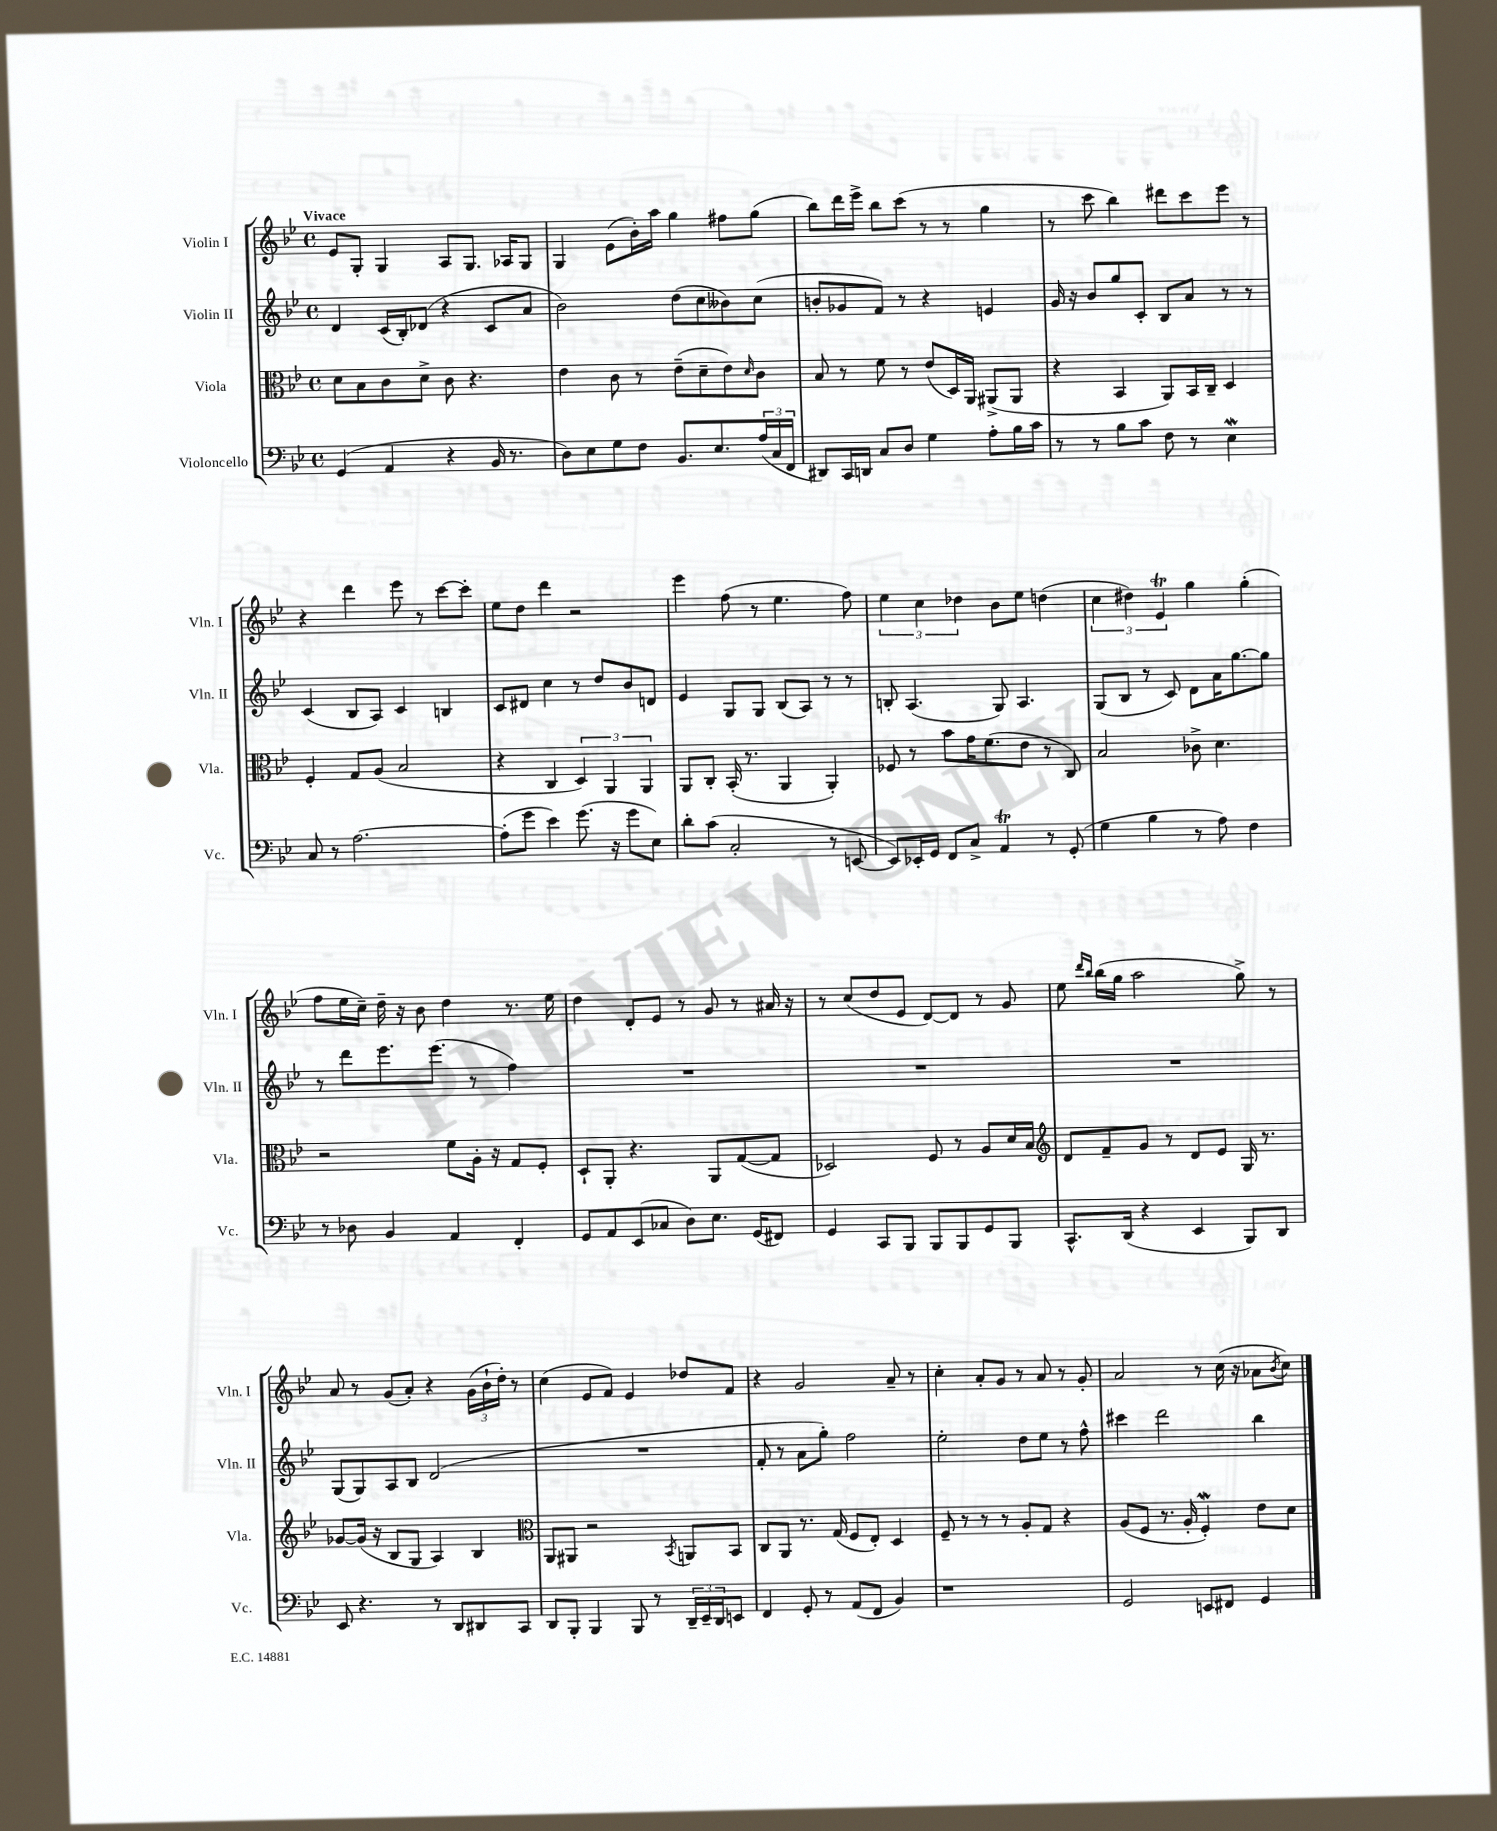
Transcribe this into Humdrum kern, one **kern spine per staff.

**kern	**kern	**kern	**kern
*staff4	*staff3	*staff2	*staff1
*clefF4	*clefC3	*clefG2	*clefG2
*k[b-e-]	*k[b-e-]	*k[b-e-]	*k[b-e-]
*M4/4	*M4/4	*M4/4	*M4/4
*met(c)	*met(c)	*met(c)	*met(c)
(4GG/	8d\L	4d/	8e-/L
.	8B-\	.	8G'/J
4AA/	8c\	(16c/LL	4G/
.	.	16B-'/J)	.
.	8d^\J	(8d-/J	.
4r	8c\	4r	8A/L
.	4.r	.	8.G/J
16BB-/	.	8c/L	.
8.r	.	.	16A-/LK
.	.	8a/J	8G/J
=	=	=	=
8D\L)	4e-\	2b-\)	4G/
8E-\	.	.	.
8G\	8c\	.	(8e-\L
8F\J	8r	.	16b-'\L)
.	.	.	16aa\JJ
8.BB-/L	(8e-~\L	(8dd\L	4gg\
.	8d~\	8cc\	.
8.E-/	.	.	.
.	8e-\)	8b--\)	8ff#\L
.	16qqd/	.	.
(24A/L	8c\J	(8cc\J	(8gg\J
24C/	.	.	.
24FF/JJ	.	.	.
=	=	=	=
8DD#/L)	8B-/	8b'/L	8bb-\L)
16CC/L	8r	8g-/	16ddd\L
16DD/JJ	.	.	16eee-^\JJ
8C/L	8f\	8f/J)	8bb-\L
8D/J	8r	8r	(8ccc\J
4G\	(8e-/L	4r	8r
.	16D/L)	.	8r
.	16AA/JJ	.	.
8A'\L	(8AA#^/L	4e/	4gg\
16B-\L	8AA#/J	.	.
16c\JJ	.	.	.
=	=	=	=
8r	4r	16g/	8r
.	.	16r	.
8r	.	8b-/L	8ccc\
8B-\L	4BB-/	8gg/	4bb-\)
8c\J	.	8c'/J	.
8F\	8AA/L)	8B-/L	8ddd#\L
8r	16BB-/L	8a/J	8ccc\
.	16C~/JJ	.	.
4E-\	4D/	8r	8eee-\J
.	.	8r	8r
=	=	=	=
8C/	4F'/	(4c/	4r
8r	.	.	.
[2.A\	8G/L	8B-/L	4ddd\
.	(8A/J	8A/J)	.
.	2B-/	4c/	8eee-\
.	.	.	8r
.	.	4B/	[8ccc\L
.	.	.	8ccc'\]J
=	=	=	=
(8A'\]L	4r	8c/L	8ee-\L
8g\J	.	8d#/J	8dd\J
4e-\)	4C/	4cc\	4ddd\
(8.g\	6D/)	8r	2r
.	.	8dd/L	.
.	6AA/	.	.
16r	.	.	.
8g\L	.	8b-/	.
.	6AA/	.	.
8E-\J)	.	8d/J	.
=	=	=	=
8d'\L	8AA/L	4e-/	4eee-\
(8c\J	8C'/J	.	.
2C'/	(16BB-'/	8G/L	(8ff\
.	8.r	.	.
.	.	8G/J	8r
.	4AA/	(8B-/L	4.ee-\
.	.	8A/J)	.
8r	4AA'/)	8r	.
[8EE/	.	8r	8ff\)
=	=	=	=
8EE/]L)	8F-/	8B'/	6ee-\
16EE-'/L	8r	(4.A/	.
.	.	.	6cc\
16GG/JJ	.	.	.
8FF/L	8b-\L	.	.
.	.	.	6dd-\
8C^/J	16g\K	.	.
.	(8.f\	.	.
4AA/	.	8G/)	8b-\L
.	8e-\J	4.A/	8ee-\J
8r	8r	.	(4dd\
(8GG'/	8C/)	.	.
=	=	=	=
4G\	2B-/	(8G/L	6cc\
.	.	8B-/J	.
.	.	.	6dd#\)
4B-\	.	8r	.
.	.	.	6e-/
.	.	8c/)	.
8r	8c-^\	8d\L	4gg\
8A\)	4.d\	16a\K	.
.	.	[8.gg\	.
4F\	.	.	(4gg'\
.	.	8gg\]J	.
=	=	=	=
8r	2r	8r	8ff\L
8D-\	.	8ddd\L	16ee-\L
.	.	.	16cc~\JJ)
4BB-/	.	8.eee-\	16dd~\
.	.	.	16r
.	.	.	8b-\
.	.	(8.eee-\J	.
4AA/	8f\L	.	4dd\
.	16A'\Jk	8r	.
.	16r	.	.
4FF'/	8G/L	4ff\)	8.r
.	8F'/J	.	.
.	.	.	16ee-\
=	=	=	=
8GG/L	8D`/L	1r	4dd\
8AA/	8AA'/J	.	.
(8EE-/	4.r	.	8d'/L
8C-/J	.	.	8e-/J
8D\L)	.	.	8r
8.E-\J	8AA/L	.	8g/
.	([8G/	.	8r
(16GG/LK	.	.	.
8FF#/J)	8G/]J	.	16a#/
.	.	.	16r
=	=	=	=
4GG/	2D-/)	1r	8r
.	.	.	(8cc/L
8CC/L	.	.	8dd/
8BBB-/J	.	.	8e-/J
8BBB-/L	8F/	.	[8d/L)
8BBB-/	8r	.	8d/]J
8GG/	8A/L	.	8r
8BBB-/J	16d/L	.	8g/
.	16B-/JJ	.	.
=	=	=	=
*	*clefG2	*	*
8.CC^^/L	8d/L	1r	8ee-\
.	.	.	16qqddd/LL
.	.	.	16qqbb-/JJ
.	8f~/	.	(16bb-\LL
(16DD/Jk	.	.	16gg\JJ
4r	8g/J	.	2aa\
.	8r	.	.
4EE-/	8d/L	.	.
.	8e-/J	.	.
8BBB-/L)	16G/	.	8gg^\)
.	8.r	.	.
8DD/J	.	.	8r
=	=	=	=
8EE-/	[8g-/L	(8G/L	8a/
4.r	(16g-/]Jk	8G/)	8r
.	16r	.	.
.	8B-/L	8A/	(8g/L
.	8G/J	8B-/J	8a'/J)
8r	4A/)	(2d/	4r
8DD/L	.	.	.
8DD#/	4B-/	.	(24g\LL
.	.	.	24b-`\
.	.	.	24dd'\JJ)
8CC/J	.	.	8r
=	=	=	=
*	*clefC3	*	*
8DD/L	8AA/L	1r	(4cc\
8BBB-'/J	8AA#/J	.	.
4BBB-/	2r	.	8e-/L
.	.	.	8f/J)
8BBB-/	.	.	4e-/
8r	.	.	.
.	8qBB-/	.	.
24DD~/LL	8AA/L	.	8dd-/L
24EE-~/	.	.	.
24DD/J	.	.	.
8EE/J	8BB-/J	.	8f/J
=	=	=	=
4FF/	8C/L	8f'/	4r
.	8AA/J	8r	.
8GG'/	8.r	8a\L	2g/
8r	.	8gg'\J)	.
.	(16G/	.	.
(8AA/L	8F/L	2ff\	.
8FF/J	8E-'/J)	.	.
4BB-/)	4D/	.	8a~/
.	.	.	8r
=	=	=	=
1r	8F~/	2ee-'\	4cc'\
.	8r	.	.
.	8r	.	8a'/L
.	8r	.	8g/J
.	8A'/L	8dd\L	8r
.	8G/J	8ee-\J	8a/
.	4r	8r	8r
.	.	8ff^^\	8g'/
=	=	=	=
2GG/	(8A/L	4ccc#\	2a/
.	8F/J	.	.
.	8.r	2ddd\	.
.	16A'/	.	.
8EE/L	4F'/)	.	8r
8FF#/J	.	.	(16cc\
.	.	.	16r
4GG/	8e-\L	4bb-\	8a-\L
.	.	.	8qb-/
.	8d\J	.	8cc\J)
==	==	==	==
*-	*-	*-	*-
